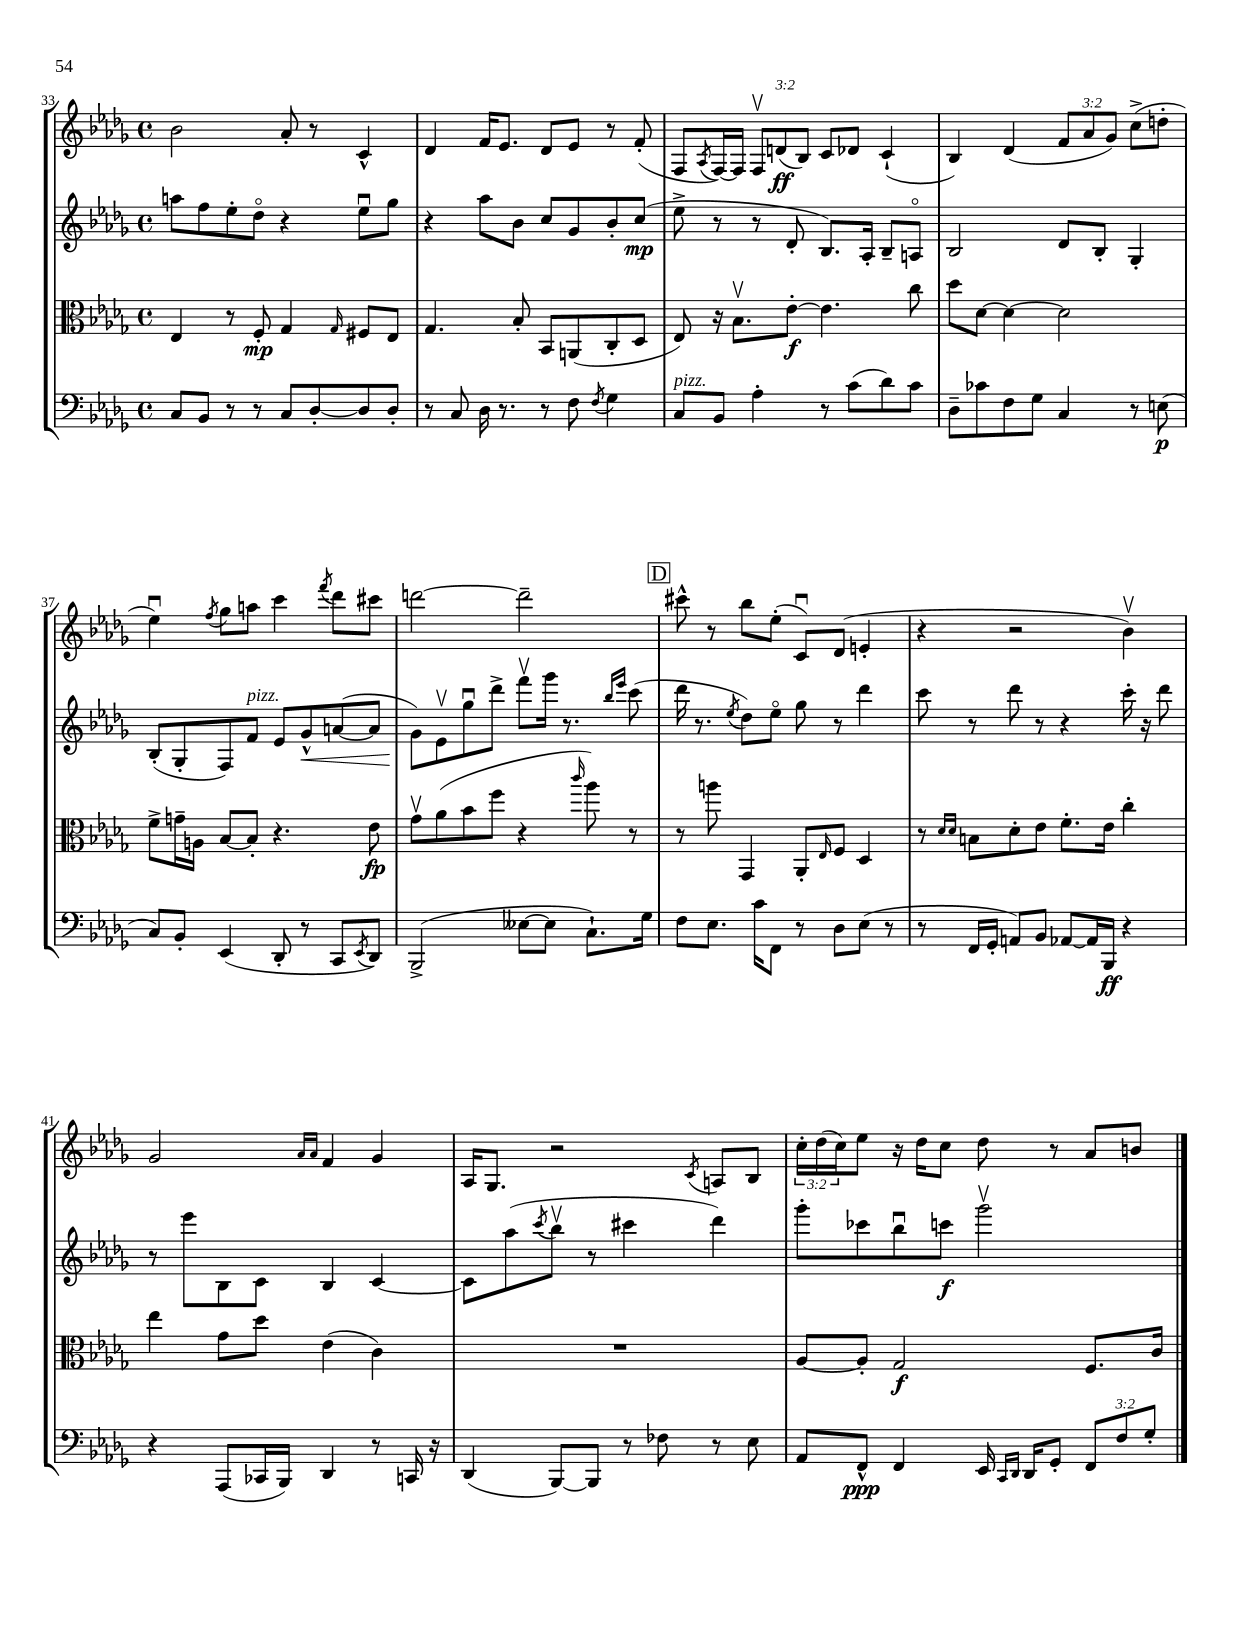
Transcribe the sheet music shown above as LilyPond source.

<<
\new StaffGroup <<
\new Staff = "s0" {
    \clef treble \key des \major \defaultTimeSignature \time 4/4 \override Staff.TupletNumber.text = #tuplet-number::calc-fraction-text
    bes'2 aes'8-. r8 c'4-^ |
    des'4 f'16 ees'8. des'8 ees'8 r8 f'8-.( |
    f8 \acciaccatura { aes8 } f16~) f16 \tuplet 3/2 { f8\upbow d'8\ff( bes8) } c'8 des'8 c'4-!( |
    bes4) des'4( \tuplet 3/2 { f'8 aes'8 ges'8) } c''8->( d''8-. |
    ees''4\downbow) \acciaccatura { f''8 } ges''8 a''8 c'''4 \acciaccatura { f'''8 } des'''8 cis'''8 |
    d'''2~ d'''2-- |
    \mark \markup { \box "D" } cis'''8-^ r8 bes''8 ees''8-.( c'8\downbow) des'8( e'4-. |
    r4 r2 bes'4\upbow) |
    ges'2 \grace { aes'16 aes'16 } f'4 ges'4 |
    aes16 ges8. r2 \acciaccatura { c'8 } a8 bes8 |
    \tuplet 3/2 { c''16-. des''16( c''16) } ees''8 r16 des''16 c''8 des''8 r8 aes'8 b'8 \bar "|." |
}
\new Staff = "s1" {
    \clef treble \key des \major \defaultTimeSignature \time 4/4
    a''8 f''8 ees''8-. des''8\flageolet r4 ees''8\downbow ges''8 |
    r4 aes''8 bes'8 c''8 ges'8 bes'8-. c''8\mp( |
    ees''8-> r8 r8 des'8-. bes8.) aes16-. bes8-- a8\flageolet |
    bes2 des'8 bes8-. ges4-. |
    bes8-.( ges8-. f8) f'8^\markup { \italic "pizz." } ees'8 ges'8-^\< a'8~( a'8 |
    ges'8\!) ees'8\upbow ges''8\downbow des'''8-> f'''8\upbow ges'''16 r8. \grace { bes''16 ees'''16 } c'''8( |
    \mark \markup { \box "D" } des'''16 r8. \acciaccatura { ees''8 } des''8) ees''8\flageolet ges''8 r8 des'''4 |
    c'''8 r8 des'''8 r8 r4 c'''16-. r16 des'''8 |
    r8 ees'''8 bes8 c'8 bes4 c'4~ |
    c'8 aes''8( \acciaccatura { c'''8 } bes''8\upbow r8 cis'''4 des'''4) |
    ges'''8-. ces'''8 bes''8\downbow c'''8\f ges'''2\upbow \bar "|." |
}
\new Staff = "s2" {
    \clef alto \key des \major \defaultTimeSignature \time 4/4
    ees4 r8 f8-.\mp ges4 \grace { ges16 } fis8 ees8 |
    ges4. bes8-. bes,8 a,8( c8-. des8 |
    ees8) r16 bes8.\upbow ees'8~-.\f ees'4. c''8 |
    des''8 des'8~ des'4~ des'2 |
    f'8-> g'16-- a16 bes8~ bes8-. r4. ees'8\fp |
    ges'8\upbow aes'8( bes'8 f''8 r4 \grace { c'''16 } aes''8) r8 |
    \mark \markup { \box "D" } r8 a''8 ges,4 aes,8-. \grace { ees16 } f8 des4 |
    r8 \grace { des'16 des'16 } b8 des'8-. ees'8 f'8.-. ees'16 c''4-. |
    ees''4 ges'8 des''8 ees'4( c'4) |
    R1 |
    aes8~ aes8-. ges2\f f8. c'16 \bar "|." |
}
\new Staff = "s3" {
    \clef bass \key des \major \defaultTimeSignature \time 4/4 \override Staff.TupletNumber.text = #tuplet-number::calc-fraction-text
    c8 bes,8 r8 r8 c8 des8~-. des8 des8-. |
    r8 c8 des16 r8. r8 f8 \acciaccatura { f8 } ges4 |
    c8^\markup { \italic "pizz." } bes,8 aes4-. r8 c'8( des'8) c'8 |
    des8-- ces'8 f8 ges8 c4 r8 e8\p( |
    c8) bes,8-. ees,4( des,8-. r8 c,8 \acciaccatura { ees,8 } des,8) |
    bes,,2->( eeses8~ eeses8 c8.-!) ges16 |
    \mark \markup { \box "D" } f8 ees8. c'16 f,8 r8 des8 ees8( r8 |
    r8 f,16 ges,16-. a,8) bes,8 aes,8~ aes,16 bes,,16\ff r4 |
    r4 aes,,8( ces,16 bes,,16) des,4 r8 c,16 r16 |
    des,4( bes,,8~) bes,,8 r8 fes8 r8 ees8 |
    aes,8 f,8-^\ppp f,4 ees,16 \grace { c,16 des,16 } des,16 ges,8-. \tuplet 3/2 { f,8 f8 ges8-. } \bar "|." |
}
>>
>>
\layout { \context { \Score currentBarNumber = #33 } }
